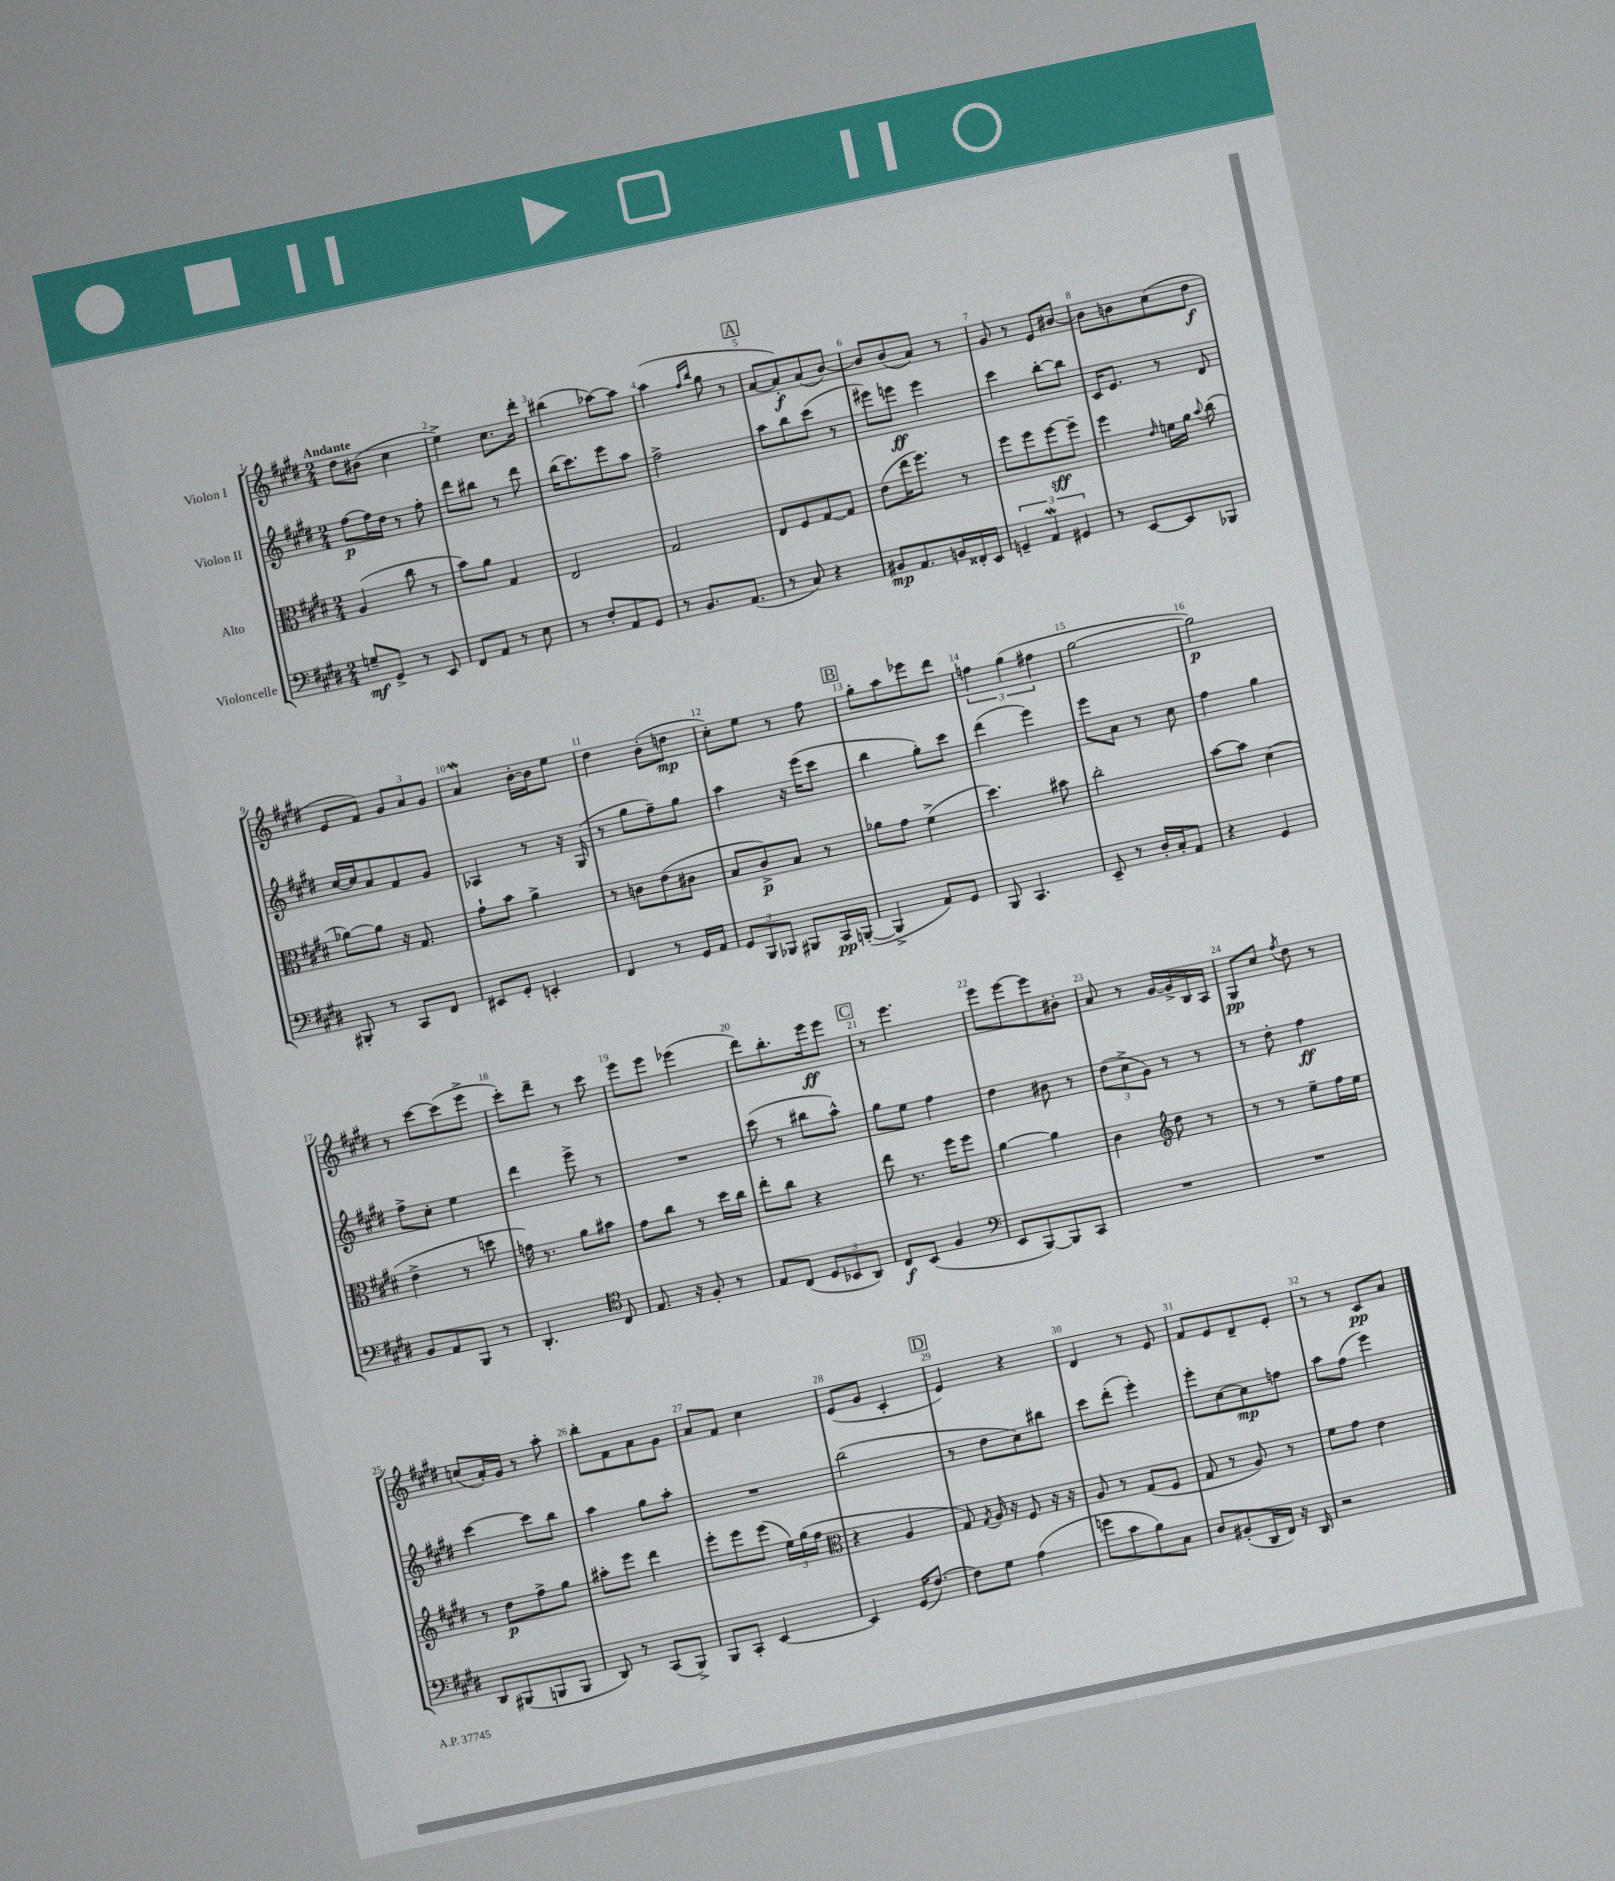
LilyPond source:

<<
\new StaffGroup <<
\new Staff = "s0" \with { instrumentName = "Violon I" } {
    \clef treble \key e \major \numericTimeSignature \time 2/4 \tempo "Andante"
    \autoBeamOff dis''8[ bis'8]( cis''4 |
    e''4->) cis''8.[ dis'''16]-. |
    bis''4( aes''8[~) aes''8] |
    a''4( \grace { fis''16[ b''16] } gis''8 r8 |
    \mark \markup { \box "A" } a'8[~ a'8-.\f) a'8( b'8]~) |
    b'8[ b'8( a'8]) r8 |
    gis'8 r8 e'8[ bis'8]~ |
    bis'8[ b'8 cis''8( dis''8]\f |
    e'8[ fis'8]) \tuplet 3/2 { gis'8[ a'8 gis'8] } |
    a'4\mordent b'16[~-. b'16 e''8] |
    dis''4 b'8[-.( d''8]\mp |
    cis''8[-.) e''8] r8 fis''8 |
    \mark \markup { \box "B" } gis''8[-. a''8 ees'''8 dis'''8] |
    \tuplet 3/2 { f''4 gis''4( fis''4 } |
    gis''2~ |
    gis''2\p) |
    r8 cis'''8[~ cis'''8( e'''8]-> |
    cis'''8[-.) dis'''8]-- r8 cis'''8 |
    e'''8[ e'''8] ees'''4( |
    dis'''8[) b''8.-. e'''16\ff e'''8] |
    \mark \markup { \box "C" } r8 e'''4. |
    e'''8[ e'''8~ e'''8 bis'8]-. |
    a'8 r8 gis'16[~ gis'16-> b16 a16] |
    gis8[\pp cis''8] \acciaccatura { fis''8 } dis''8 r8 |
    c''8[( a'16-.) gis'16] r8 a''8-. |
    b''8[-. fis'8 a'8 gis'8] |
    a'8[ fis'8] cis''4 |
    e'8[( gis'8] cis'4-. |
    \mark \markup { \box "D" } e'4) r4 |
    dis'4 r8 e'8 |
    fis'8[ e'8 dis'8-- e'8]-. |
    r8 r8 cis'8[\pp a'8] \bar "|." |
}
\new Staff = "s1" \with { instrumentName = "Violon II" } {
    \clef treble \key e \major \numericTimeSignature \time 2/4
    \autoBeamOff fis''8[~\p fis''16 dis''16] r8 fis''8-. |
    dis'''8[ bis''8] r8 dis'''8 |
    b''16[( cis'''8.) e'''8 a''8] |
    fis''2-> |
    \mark \markup { \box "A" } a''8[ b''8 cis'''8]( r8 |
    eis'''8[) e'''8]\ff e'''4 |
    cis'''4 b''8[~-. b''8] |
    cis'16[ e'8.] r8 dis'8 |
    cis''16[~ cis''16 a'8 fis'8 gis'8] |
    aes4 r8 r16 gis16( |
    r8 gis''8[ fis''8--) gis''8] |
    a''4 r16 e'''16[( cis'''8] |
    \mark \markup { \box "B" } b''4 gis''8[-.) cis'''8] |
    dis'''4( e'''4) |
    e'''8[ a'8] r8 cis''8 |
    fis''4 gis''4 |
    fis''8[-> cis''8]-. e''4 |
    dis'''4 e'''8-> r8 |
    R2 |
    cis'''8( r8 bis''8[ a''8]-^) |
    \mark \markup { \box "C" } gis''8[ e''8] fis''4 |
    dis''4 bis'8 r8 |
    \tuplet 3/2 { dis''8[( cis''8-> gis'8]) } r8 r8 |
    r8 dis''8-. fis''4\ff |
    cis'''4~ cis'''8[ b''8] |
    a''4 gis''8[ a''8]-. |
    R2 |
    b''2( |
    \mark \markup { \box "D" } r8 dis''8[ cis''8) bis''8] |
    cis'''8[ dis'''8]-.( e'''4-.) |
    e'''8[-. cis''8~ cis''8\mp f''8] |
    a''8[ fis''8]( e'''4) \bar "|." |
}
\new Staff = "s2" \with { instrumentName = "Alto" } {
    \clef alto \key e \major \numericTimeSignature \time 2/4
    \autoBeamOff a4( cis''8 r8 |
    b'8[) a'8] gis4 |
    e2 |
    gis2 |
    \mark \markup { \box "A" } e8[ fis8 gis8~ gis8] |
    e'8[( e''16 fis''8.]) r8 |
    fis''8[ fis''8 fis''8~\sff fis''8]-- |
    fis''4 \grace { e'16 } f'16[ a'16] \appoggiatura { b'8 } cis''8( |
    aes'8[~) aes'8] r16 gis8. |
    gis'8[-! b'8] a'4-> |
    r8 c'8[ e'8( cis'8] |
    b8[ cis'8->\p) b8] r8 |
    \mark \markup { \box "B" } aes'8[ gis'8] fis'4->( |
    dis''4.) bis'8 |
    cis''2-. |
    b'8[~ b'8] dis'4( |
    e'4-> r8 d''8 |
    g'16) r8. a'8[ bis'8] |
    gis'8[ cis''8] r8 dis''16[ cis''16] |
    e''8[-. cis''8] r4 |
    \mark \markup { \box "C" } e''8 r8. fis''16[ fis''8] |
    a'4~ a'4 |
    cis'4 \clef treble dis''8 r8 |
    r8 r8 e''8[-- fis''16 e''16] |
    r8 dis''8[\p fis''8-> gis''8] |
    ais''8[-. e'''8] dis'''4 |
    e'''8[-. e'''8 e'''8]( \tuplet 3/2 { e''16[) gis''16( fis''16] } |
    \clef alto r4 a4 |
    \mark \markup { \box "D" } gis8) \acciaccatura { gis8 } a16 r16 fis8 r16 r16 |
    a8 r8 gis8[( fis8] |
    gis8 r8 a8) r8 |
    fis'8[ gis'8] e'4 \bar "|." |
}
\new Staff = "s3" \with { instrumentName = "Violoncelle" } {
    \clef bass \key e \major \numericTimeSignature \time 2/4
    \autoBeamOff g8[--\mf gis,8]-> r8 e,8 |
    fis,8[ a,8] r8 e8 |
    r8 fis8[-. a,8 gis,8] |
    r8 b,8.[ a,8.]( |
    \mark \markup { \box "A" } r8 cis8) r4 |
    bis,8[\mp a,8. b,16 fisis,16-. e,16] |
    \tuplet 3/2 { g,4-- a,4\mordent gis,4 } |
    r8 e,8[~ e,8 bes,,8] |
    bis,,8-. r8 cis,8[ fis,8] |
    eis,8[ gis,8]-. e,4-. |
    fis,4 r8 gis,16[ a,16] |
    \tuplet 3/2 { gis,8[ b,,8 bes,,8] } bis,,8[ cis,16\pp b,,16]~-.( |
    \mark \markup { \box "B" } b,,4-> a,8[) gis,8] |
    b,,8 cis,4. |
    e,8-- r8 dis16[-. cis16-. a,8] |
    r4 gis,4 |
    b,8[ a,8 b,,8] r8 |
    dis,4.-. \clef tenor cis8 |
    e8. r16 fis8-. r8 |
    e8[ cis8]( \tuplet 3/2 { dis8[ bes,8 a,8]) } |
    \mark \markup { \box "C" } cis8[\f b,8]( fis4 |
    \clef bass e,8[ b,,8~) b,,8 cis,8] |
    R2 |
    R2 |
    dis,8[ bis,,8( b,,8 b,,8] |
    dis,8) r8 cis,8[( b,,8]->) |
    b,,8[ cis,8]-. e,4~ |
    e,4 gis,16[( fis8.]~) |
    \mark \markup { \box "D" } fis8[ gis8] a4( |
    g'8[ cis'8 b8) cis8] |
    dis8[ bis,8-.( dis,16 fis,16]) r16 dis,16 |
    r2 \bar "|." |
}
>>
>>
\layout { \context { \Score \override BarNumber.break-visibility = ##(#f #t #t) barNumberVisibility = #all-bar-numbers-visible } }
